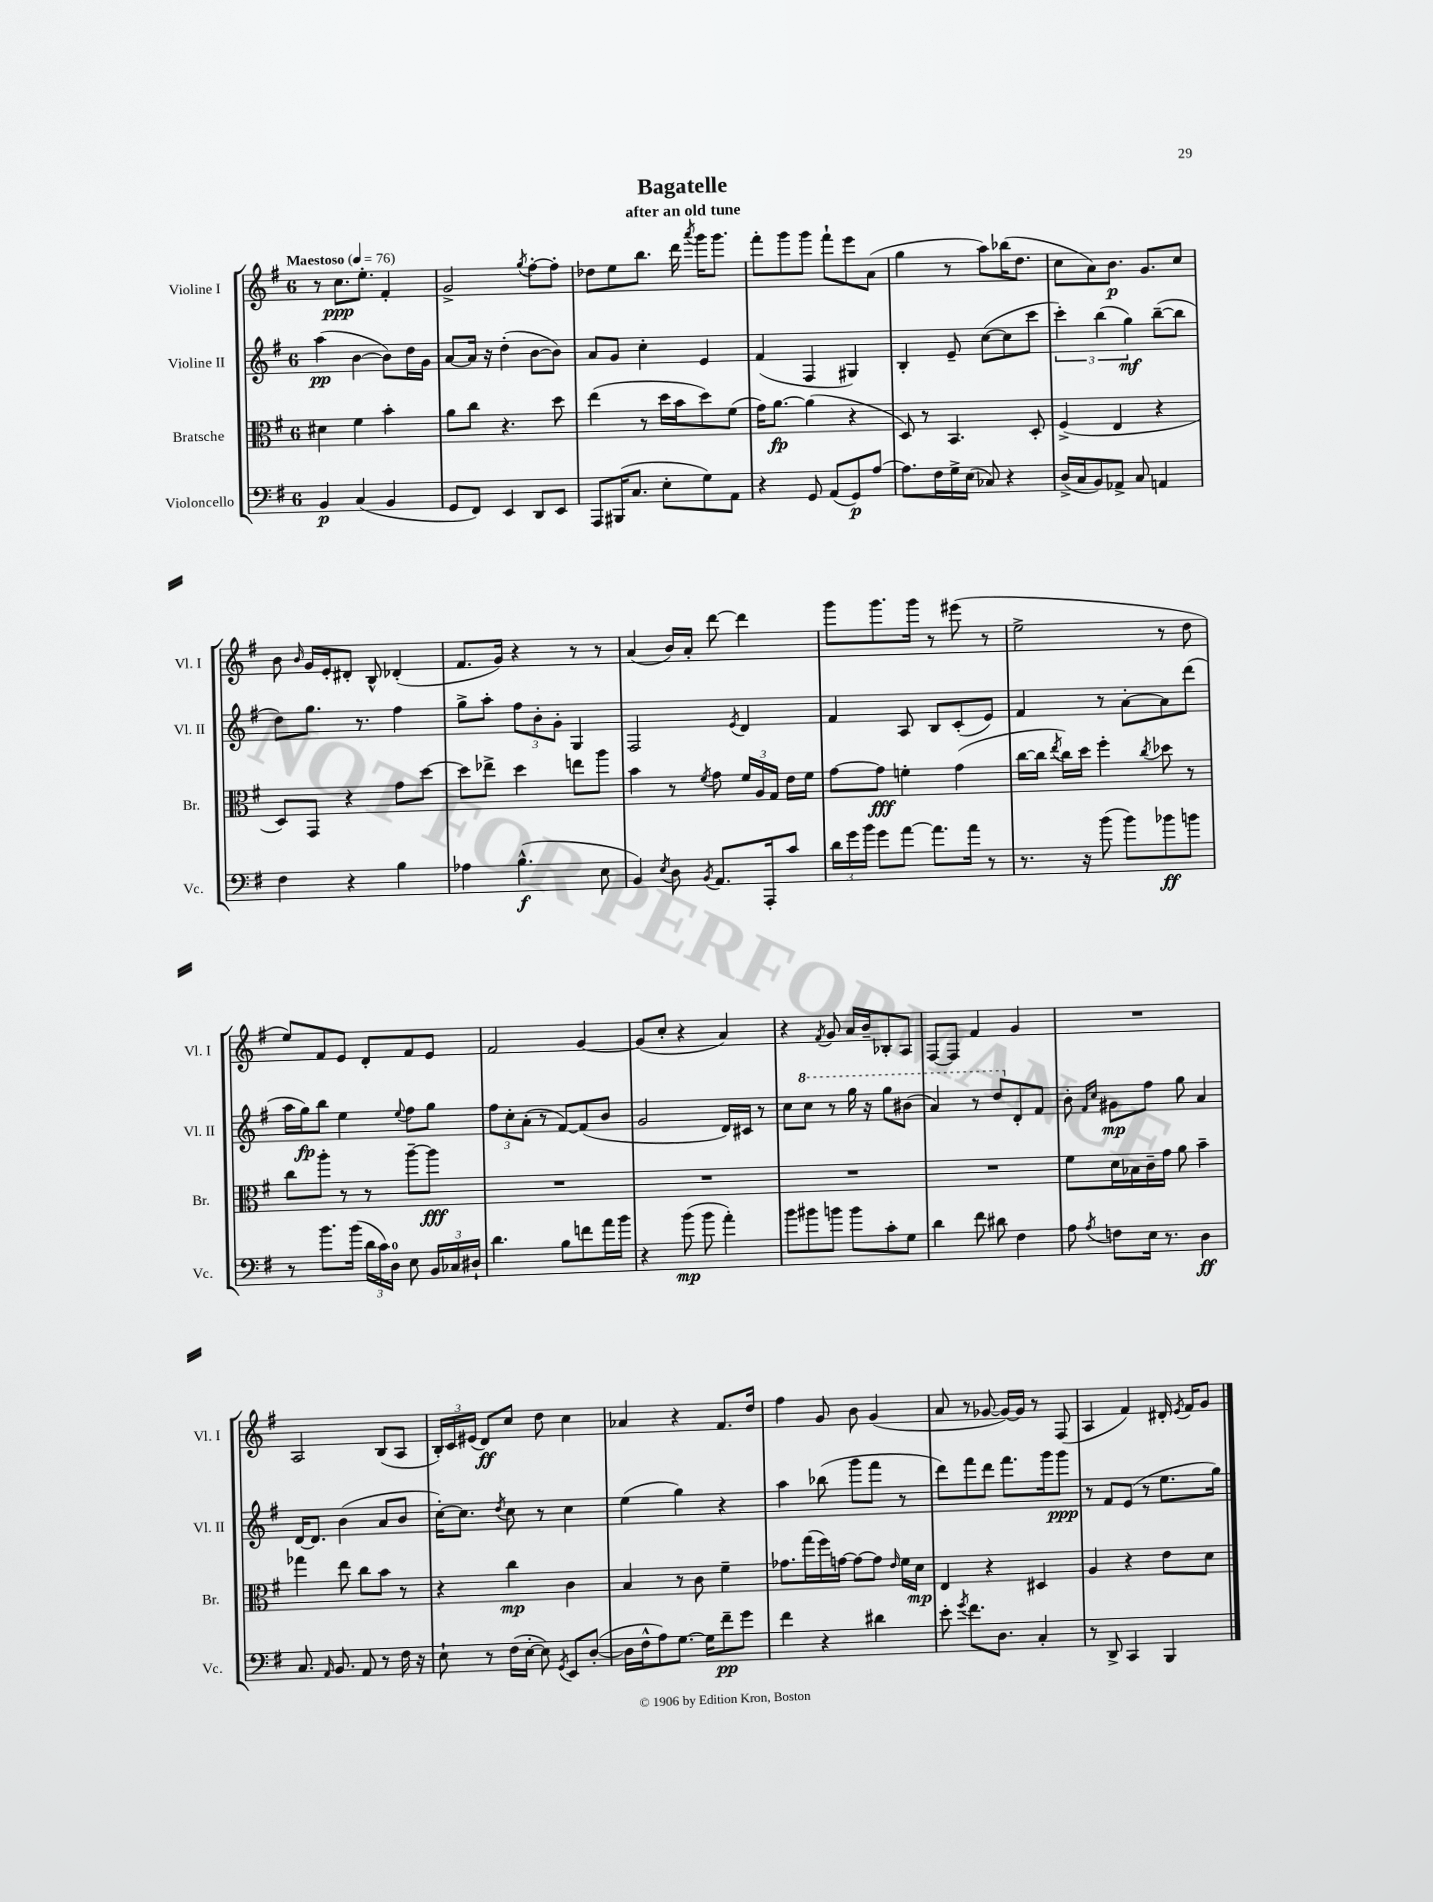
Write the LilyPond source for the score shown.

\header { title = "Bagatelle" subtitle = "after an old tune" }
<<
\new StaffGroup <<
\new Staff = "s0" \with { instrumentName = "Violine I" shortInstrumentName = "Vl. I" } {
    \clef treble \key g \major \once \override Staff.TimeSignature.style = #'single-digit \time 6/8 \tempo "Maestoso" 4 = 76
    \autoBeamOff r8 c''8.[\ppp e''8.]-. fis'4-. |
    g'2-> \acciaccatura { g''8 } fis''8[~-. fis''8]-. |
    des''8[ e''8 b''8.] d'''16 \acciaccatura { a'''8 } g'''16[ g'''8.] |
    fis'''8[-. g'''8 g'''8] fis'''8[-! e'''8 a'8]( |
    g''4 r8 a''8[) bes''16( d''8.] |
    c''8[ a'8) b'8.]\p g'8.[ c''8] |
    b'8 \grace { b'16 } g'16[ e'16-. dis'8]-. b8-^ des'4-.( |
    fis'8.[ g'16]) r4 r8 r8 |
    a'4( b'16[) a'16]-. d'''8~ d'''4 |
    g'''8[ g'''8. g'''16] r8 eis'''8( r8 |
    e''2-> r8 d''8 |
    e''8[) fis'8 e'8] d'8[-. fis'8 e'8] |
    fis'2 g'4~ |
    g'8[( c''8]-. r4 a'4) |
    r4 \acciaccatura { fis'8 } g'8 a'16[ b'16-- bes8-. a8] |
    fis8[~ fis8] fis'4 g'4 |
    R2. |
    a2 b8[( a8] |
    \tuplet 3/2 { b16[-.) c'16 eis'16]( } d'8[\ff) c''8] d''8 c''4 |
    aes'4 r4 fis'8.[ d''16] |
    fis''4 g'8 b'8 g'4( |
    a'8 r8 ges'8~ ges'16[~) ges'16] r8 fis8( |
    a4 fis'4) dis'16-. \acciaccatura { e'8 } fis'16[ g'8] \bar "|." |
}
\new Staff = "s1" \with { instrumentName = "Violine II" shortInstrumentName = "Vl. II" } {
    \clef treble \key g \major \once \override Staff.TimeSignature.style = #'single-digit \time 6/8
    \autoBeamOff a''4\pp( b'4~ b'8[) d''16 g'16] |
    a'8[~ a'16] r16 d''4-.( b'8[~ b'8]) |
    a'8[ g'8] c''4-. e'4 |
    fis'4( fis4 gis4) |
    b4-. e'8-- c''8[~( c''8 c'''8] |
    \tuplet 3/2 { c'''4-.) b''4( g''4\mf) } b''8[~--( b''8] |
    d''8[) g''8.] r8. fis''4 |
    g''8[-> a''8]-. \tuplet 3/2 { fis''8[ b'8-. g'8]-. } g4 |
    fis2 \acciaccatura { e'8 } d'4 |
    fis'4 a8 b8[ c'8-.( e'8]) |
    fis'4 r8 a'8[~-. a'8 d'''8]( |
    a''16[ g''16\fp) b''8] e''4 \appoggiatura { e''8 } fis''8[ g''8] |
    \tuplet 3/2 { fis''8[ c''8-. a'8]-.( } r8 fis'8[~) fis'8( b'8] |
    g'2 d'16[) cis'16] r8 |
    c''8[ \ottava #1 c'''8] r8 g'''16 r16 g'''8[ bis''8]( |
    a''4) r8 d'''8[ \ottava #0 d'8-. fis'8] |
    b'8-. \grace { fis'16[ c''16] } gis'8[\mp fis''8] g''8 a'4 |
    d'16[~ d'8.] b'4( a'8[ b'8] |
    c''16[~-.) c''8.] \acciaccatura { d''8 } c''8 r8 c''4 |
    e''4( g''4) r4 |
    a''4 bes''8( g'''8[ fis'''8] r8 |
    d'''8[) fis'''8 d'''8] fis'''8.[ g'''16 g'''8]\ppp |
    r8 fis'8[ e'8]( r8 e''8.[ g''16]) \bar "|." |
}
\new Staff = "s2" \with { instrumentName = "Bratsche" shortInstrumentName = "Br." } {
    \clef alto \key g \major \once \override Staff.TimeSignature.style = #'single-digit \time 6/8
    \autoBeamOff dis'4 fis'4 b'4-. |
    a'8[ c''8] r4. d''8 |
    e''4( r8 d''16[ b'16 d''8) fis'8]( |
    g'16[) a'8.]~\fp a'4( r4 |
    d8) r8 b,4. d8-. |
    fis4->( e4 r4 |
    d8[) g,8] r4 g'8[ d''8]~ |
    d''8[ ees''8]-> d''4 e''8[ a''8] |
    b'4 r8 \acciaccatura { fis'8 } g'8 \tuplet 3/2 { fis'16[ a16 g16] } e'16[ fis'16] |
    g'8[~ g'8]\fff f'4-. g'4( |
    c''16[~ c''16] \acciaccatura { e''8 } c''16[) d''16] fis''4-. \acciaccatura { c''8 } des''8 r8 |
    c''8[ a''8]-. r8 r8 a''8[~-- a''8]\fff |
    R2. |
    R2. |
    R2. |
    R2. |
    fis'8[ d'16 bes16 c'16-- g'16] a'8 b'4-- |
    ges''4 e''8 c''8[ b'8] r8 |
    r4 c''4\mp c'4 |
    b4 r8 c'8 fis'4-- |
    ges'8.[ g''16( fis''16) g'16]~ g'8[~ g'8] \grace { e'16 } fis'16[ d'16]\mp |
    e4 r4 dis4 |
    a4 r4 e'8[ d'8] \bar "|." |
}
\new Staff = "s3" \with { instrumentName = "Violoncello" shortInstrumentName = "Vc." } {
    \clef bass \key g \major \once \override Staff.TimeSignature.style = #'single-digit \time 6/8
    \autoBeamOff b,4\p c4( b,4 |
    g,8[ fis,8]) e,4 d,8[ e,8] |
    a,,8[ bis,,16( c8.] e8[-. g8) a,8] |
    r4 g,8 a,8[( g,8\p) a8]~ |
    a8.[ fis16 g16-> e16]( ces8) r4 |
    d16[->( c16 b,8) aes,8]-> c8 a,4 |
    fis4 r4 b4 |
    aes4 b4.-^\f( e8 |
    b,4) \acciaccatura { e8 } d8 \acciaccatura { b,8 } a,8.[ a,,16-. c'8] |
    \tuplet 3/2 { d'16[ g'16 b'16] } g'8[ a'8]~ a'8.[ a'16] r8 |
    r8. r16 b'8( b'8[) bes'8\ff b'8] |
    r8 b'8.[ b'16]( \tuplet 3/2 { d'16[ c'16) d16]-0 } e8 \tuplet 3/2 { b,16[ ces16 dis16]-! } |
    d'4. b8[ f'8 a'16 b'16] |
    r4 b'8\mp( b'8 a'4-.) |
    b'8[ bis'8 b'8] b'8[ c'8-. g8] |
    d'4 fis'8 dis'8 fis4 |
    a8 \acciaccatura { a8 } f8[ e16] r8. d4\ff |
    c8. \grace { a,16 } b,8. a,8 r8 fis16 r16 |
    e8-! r8 fis16[( e16]~-. e8) \acciaccatura { g,8 } e,8[ d8]~-.( |
    d16[ fis16-^ a8) g8.]~ g16[ fis'8--\pp g'8] |
    fis'4 r4 dis'4 |
    e'8-. \acciaccatura { g'8 } fis'8.[ d8.] c4-. |
    r8 d,8-> c,4 b,,4 \bar "|." |
}
>>
>>
\layout { \context { \Score \remove "Bar_number_engraver" } }
